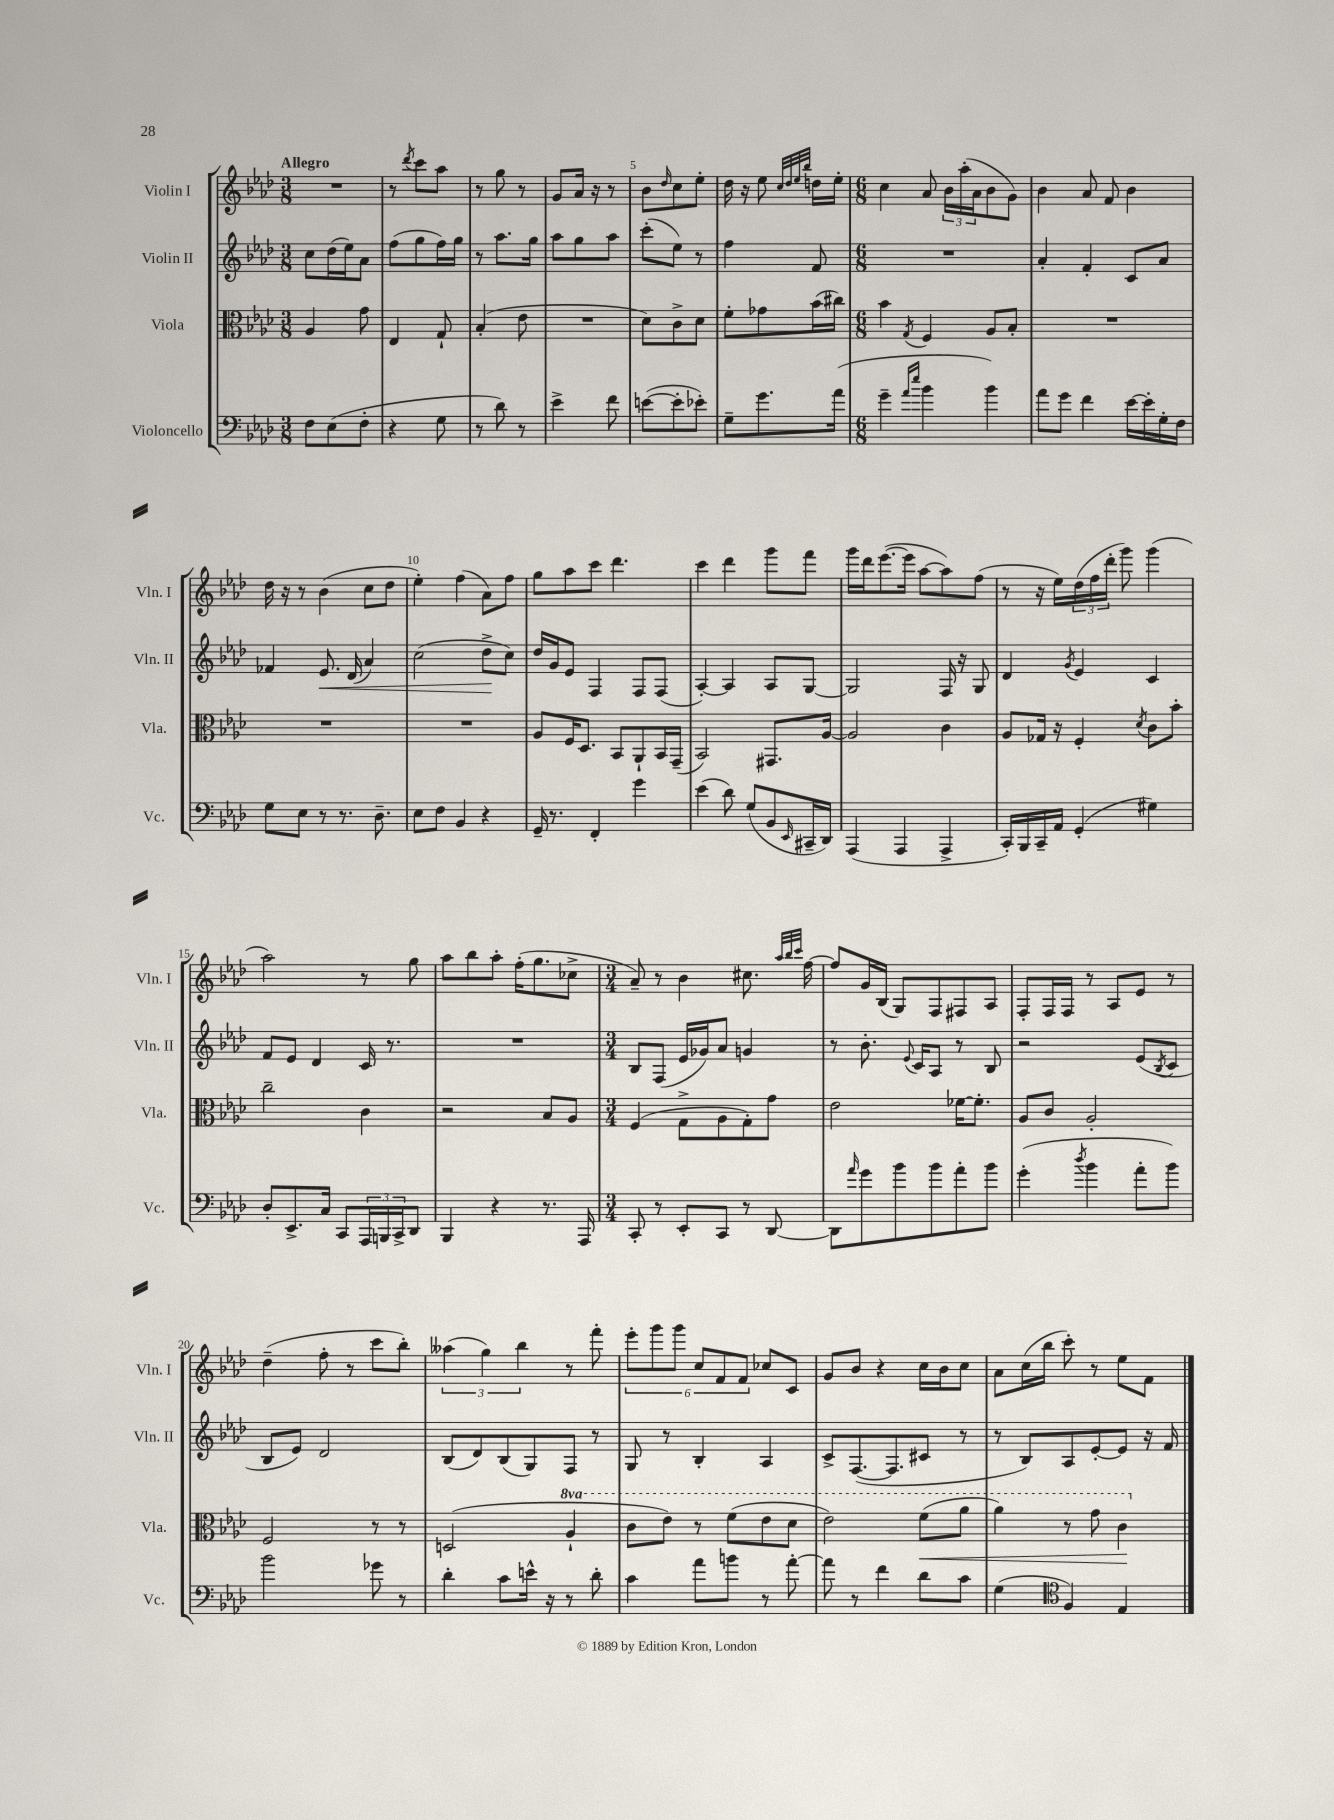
<<
\new StaffGroup <<
\new Staff = "s0" \with { instrumentName = "Violin I" shortInstrumentName = "Vln. I" } {
    \clef treble \key aes \major \numericTimeSignature \time 3/8 \tempo "Allegro"
    R4. |
    r8 \acciaccatura { des'''8 } c'''8 aes''8 |
    r8 g''8 r8 |
    g'8 aes'16 r16 r8 |
    bes'8 \grace { des''16 } c''8 ees''8-. |
    des''16 r16 ees''8 \grace { c''32 des''32 ees''32 bes''32 } d''16 ees''16-. |
    \numericTimeSignature \time 6/8 c''4 aes'8 \tuplet 3/2 { bes'16 aes''16-.( aes'16 } bes'8 g'8) |
    bes'4 aes'8 f'8 bes'4 |
    des''16 r16 r8 bes'4( c''8 des''8 |
    ees''4-.) f''4( aes'8) f''8 |
    g''8 aes''8 c'''8 des'''4. |
    c'''4 des'''4 g'''8 f'''8 |
    g'''16 des'''16 ees'''8.~( ees'''16 aes''8~ aes''8) f''8( |
    r8 r16 ees''16) \tuplet 3/2 { des''16( f''16 des'''16-. } g'''8) g'''4( |
    aes''2) r8 g''8 |
    aes''8 bes''8 aes''8-. f''16-.( g''8. ces''8-> |
    \numericTimeSignature \time 3/4 aes'8--) r8 bes'4 cis''8. \grace { aes''32 bes''32 c'''32 } f''16~ |
    f''8 g'16 bes16( g8) f8 fis8 aes8 |
    f8-. f16 f16 r8 aes8 ees'8 r8 |
    des''4--( f''8-. r8 c'''8 bes''8-.) |
    \tuplet 3/2 { aeses''4( g''4) bes''4 } r8 f'''8-. |
    \tuplet 6/4 { ees'''8-. g'''8 g'''8 c''8 f'8 f'8 } ces''8 c'8 |
    g'8 bes'8 r4 c''16 bes'16 c''8 |
    aes'8 c''16( bes''16 c'''8-.) r8 ees''8 f'8 \bar "|." |
}
\new Staff = "s1" \with { instrumentName = "Violin II" shortInstrumentName = "Vln. II" } {
    \clef treble \key aes \major \numericTimeSignature \time 3/8
    c''8 des''16( ees''16) aes'8 |
    f''8( g''8 f''16) g''16 |
    r8 aes''8. g''16 |
    aes''8 g''8 aes''8 |
    c'''8-.( ees''8) r8 |
    f''4 f'8 |
    \numericTimeSignature \time 6/8 R2. |
    aes'4-. f'4-. c'8 aes'8 |
    fes'4 ees'8.\< des'16( aes'4) |
    c''2( des''8->\! c''8) |
    des''16 g'16 ees'8 f4 f8 f8( |
    aes4~-.) aes4 aes8 g8~ |
    g2 f16 r16 g8 |
    des'4 \acciaccatura { g'8 } ees'4 c'4 |
    f'8 ees'8 des'4 c'16 r8. |
    R2. |
    \numericTimeSignature \time 3/4 bes8 f8( ees'16 ges'16) aes'8 g'4 |
    r8 bes'8.-. \appoggiatura { ees'8 } c'16 aes8 r8 bes8 |
    r2 ees'8( \acciaccatura { bes8 } c'8 |
    bes8 ees'8) des'2 |
    bes8( des'8) bes8( g8) f8 r8 |
    g8 r8 bes4-. aes4 |
    c'8-> f8.~( f8. cis'8 r8 |
    r8 bes8) aes8 ees'8~-. ees'8 r16 f'16 \bar "|." |
}
\new Staff = "s2" \with { instrumentName = "Viola" shortInstrumentName = "Vla." } {
    \clef alto \key aes \major \numericTimeSignature \time 3/8 \set Staff.ottavationMarkups = #ottavation-simple-ordinals
    aes4 g'8 |
    ees4 g8-! |
    bes4-.( ees'8 |
    R4. |
    des'8) c'8-> des'8 |
    f'8-. ges'8 bes'16( cis''16) |
    \numericTimeSignature \time 6/8 bes'4 \acciaccatura { g8 } f4 aes8 bes8-. |
    R2. |
    R2. |
    R2. |
    aes8 f16 des8. bes,8 aes,8-! bes,16 g,16--( |
    bes,2) gis,8. aes16~ |
    aes2 c'4 |
    aes8 ges16 r16 f4-. \acciaccatura { des'8 } c'8 bes'8-. |
    c''2-- c'4 |
    r2 bes8 aes8 |
    \numericTimeSignature \time 3/4 f4( g8-> aes8 g8-.) g'8 |
    ees'2 fes'16~ fes'8.-. |
    aes8 c'8 aes2-. |
    f2 r8 r8 |
    d2( \ottava #1 aes'4-! |
    c''8 ees''8) r8 f''8( ees''8 des''8 |
    ees''2) f''8\<( aes''8 |
    aes''4) r8 g''8 c''4\! \ottava #0 \bar "|." |
}
\new Staff = "s3" \with { instrumentName = "Violoncello" shortInstrumentName = "Vc." } {
    \clef bass \key aes \major \numericTimeSignature \time 3/8
    f8 ees8( f8-. |
    r4 g8 |
    r8 des'8) r8 |
    ees'4-> f'8 |
    e'8~( e'8-. ees'8-.) |
    g8-- g'8. aes'16( |
    \numericTimeSignature \time 6/8 g'4-- \grace { aes'16 ees''16 } bes'4 bes'4) |
    aes'8 g'8 f'4 ees'16~ ees'16-. g16-. f16 |
    g8 ees8 r8 r8. des8.-- |
    ees8 f8 bes,4 r4 |
    g,16-- r8. f,4-. g'4 |
    ees'4( des'8) g8( bes,8 \grace { ees,16 } cis,16-- des,16) |
    aes,,4( aes,,4 aes,,4-> |
    c,16-.) bes,,16 c,16-- aes,16 g,4-.( gis4) |
    des8-. ees,8.-> c16 c,8 \tuplet 3/2 { aes,,16 b,,16 c,16-> } des,8 |
    bes,,4 r4 r8. aes,,16 |
    \numericTimeSignature \time 3/4 c,8-. r8 ees,8-. c,8 r8 des,8~ |
    des,8 \grace { aes'16 } g'8 bes'8 bes'8 aes'8-. bes'8 |
    g'4-.( \acciaccatura { des''8 } bes'4 aes'8-. bes'8) |
    bes'2 ges'8 r8 |
    des'4-. c'8 e'16-^ r16 r8 des'8-. |
    c'4 aes'8 b'8 r8 aes'8~-. |
    aes'8 r8 f'4 des'8 c'8 |
    g4( \clef tenor f4) ees4 \bar "|." |
}
>>
>>
\layout { \context { \Score \override BarNumber.break-visibility = ##(#f #t #t) barNumberVisibility = #(every-nth-bar-number-visible 5) } }
